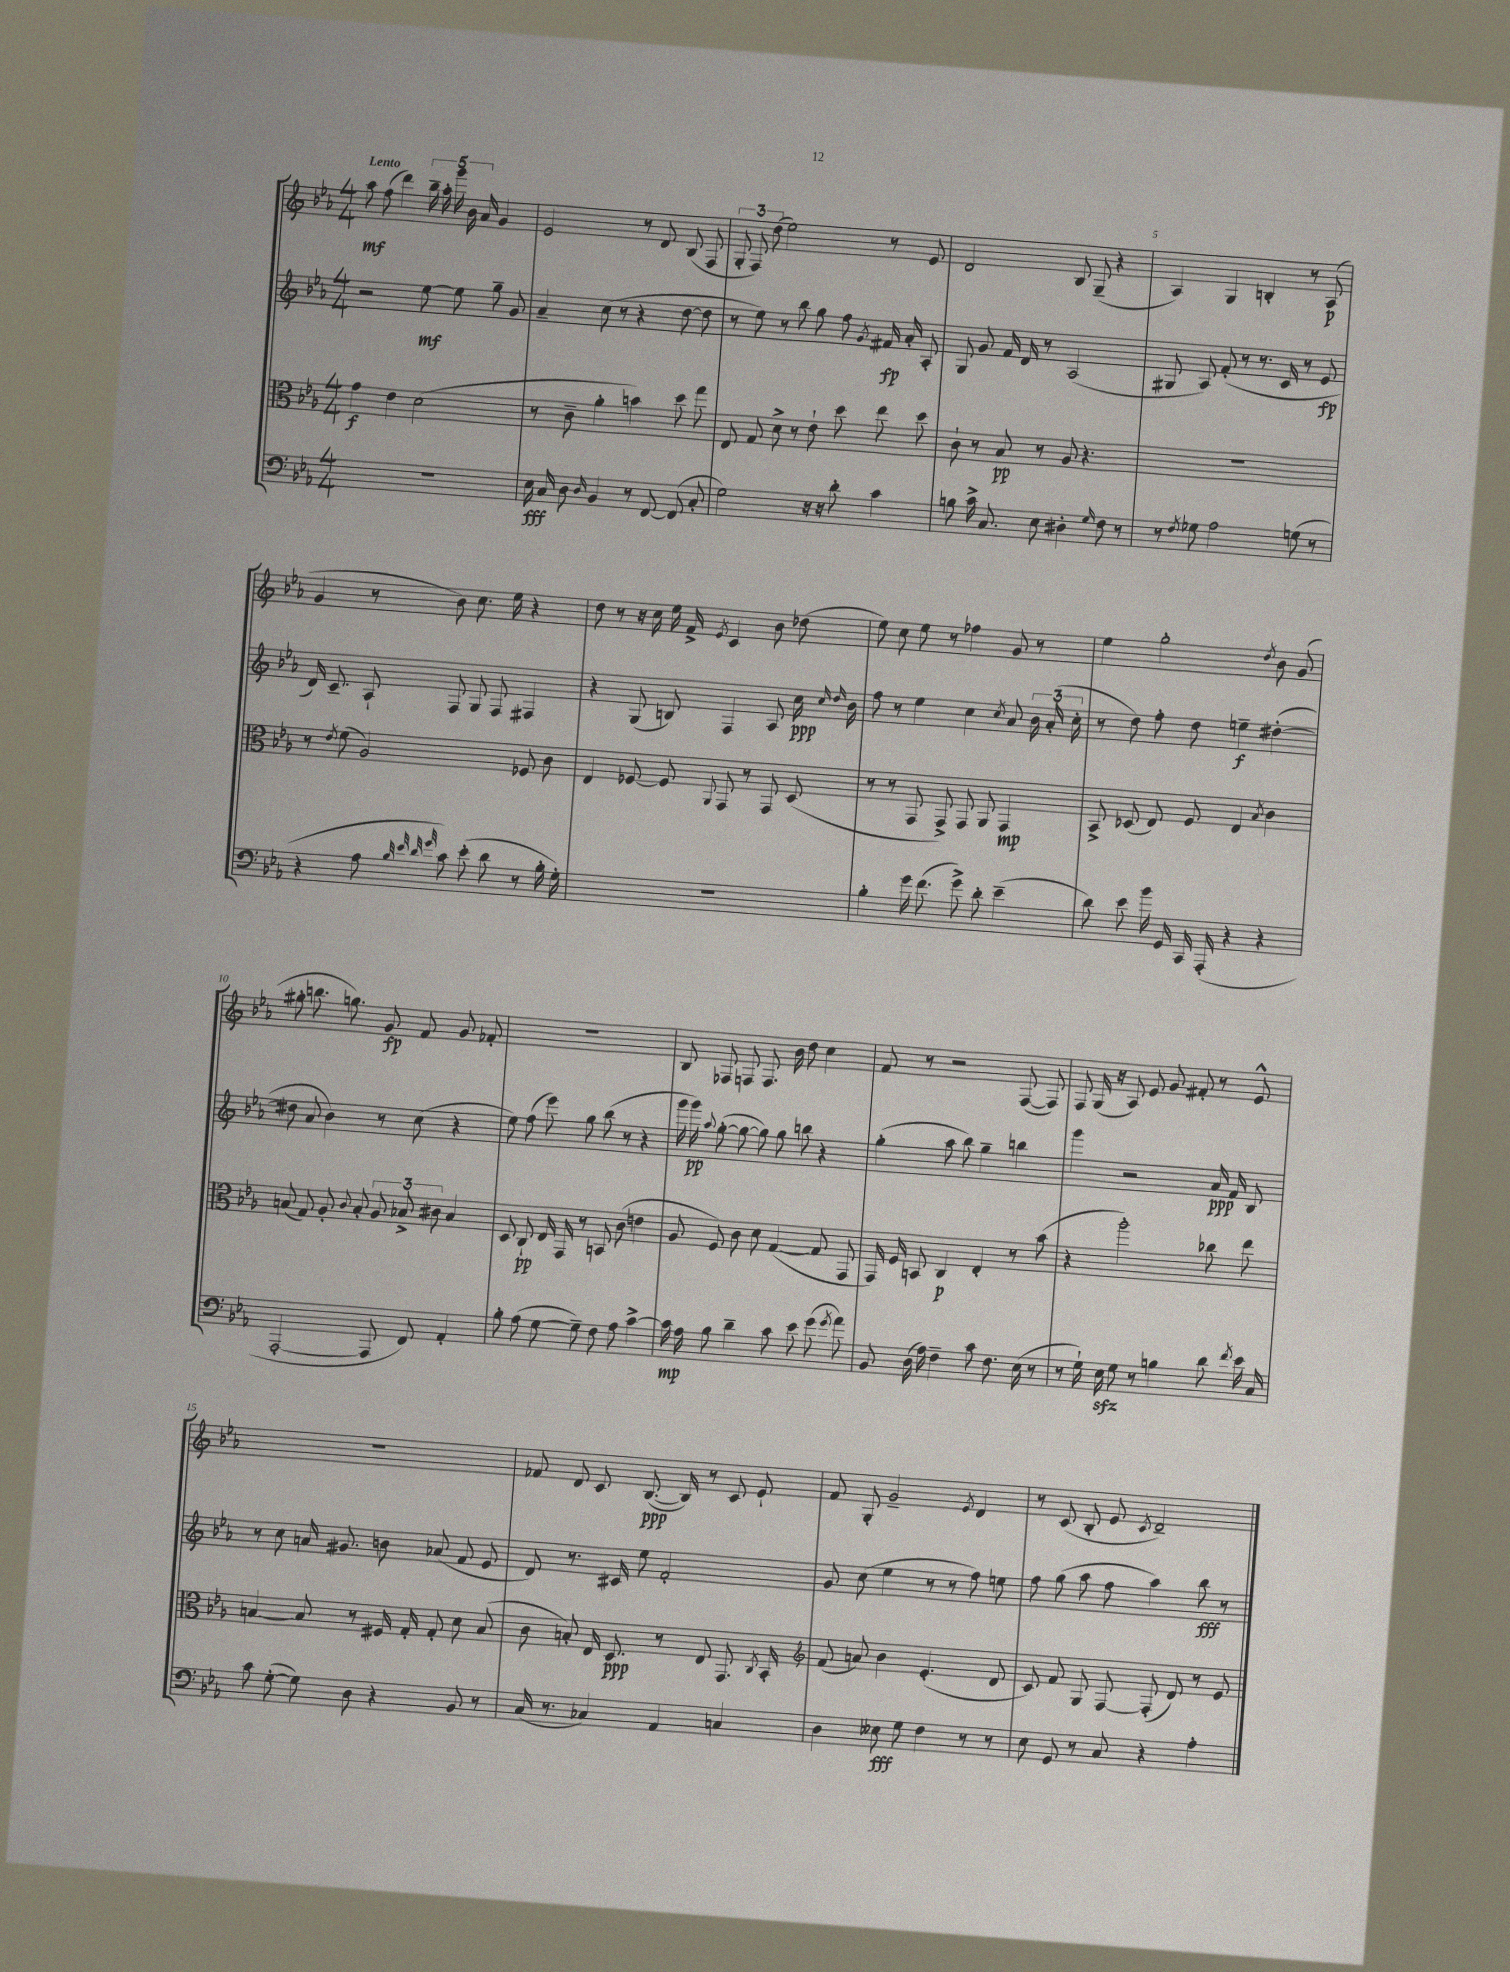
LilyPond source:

<<
\new StaffGroup <<
\new Staff = "s0" {
    \clef treble \key ees \major \numericTimeSignature \time 4/4 \tempo "Lento"
    \autoBeamOff aes''8\mf f''8( d'''4) \tuplet 5/4 { bes''16-- aes''16-. g'''16 bes'16 aes'16 } g'4 |
    ees'2 r8 d'8 bes8( f8 |
    \tuplet 3/2 { g8-. f8) d''8( } ees''2) r8 ees'8 |
    d'2 bes8 g8--( r4 |
    aes4) g4 b4-. r8 aes8\p( |
    g'4 r8 bes'8) c''8. ees''16 r4 |
    d''8 r8 r16 c''16 ees''16 f'16-> \acciaccatura { ees'8 } c'4 bes'8 des''8( |
    ees''8) c''8 ees''8 r8 fes''4 g'8 r8 |
    ees''4 g''2-. \acciaccatura { d''8 } bes'8 g'8( |
    gis''8-. b''8. g''8.) g'8\fp f'8 g'8 fes'8-. |
    R1 |
    bes8 fes8 f8 f8. bes'16 d''8 c''4 |
    f'8 r8 r2 f8~( f8) |
    f8 g16( r16 aes8) ees'8 g'8 fis'8-. r8 ees'8-^ |
    R1 |
    fes'8 d'8 c'8 bes8.~\ppp( bes16) r8 c'8 ees'8-! |
    f'8 g8-. g'2-- \acciaccatura { ees'8 } d'4 |
    r8 c'8( bes8-. ees'8 \acciaccatura { c'8 } d'2--) \bar "|." |
}
\new Staff = "s1" {
    \clef treble \key ees \major \numericTimeSignature \time 4/4
    \autoBeamOff r2 ees''8~\mf ees''8 g''8-- g'8 |
    aes'4-- c''8( r8 r4 d''8~ d''8 |
    r8 ees''8) r8 bes''8 g''8 f''8 \acciaccatura { g'8 } fis'16\fp aes'16-. aes8-. |
    g8 g'8 f'16 d'16 r8 aes2( |
    gis8 aes8) f'8-.( r8 r8. c'16 r8 ees'8\fp |
    d'16) c'8.-- aes8-! f8 g8 f8 fis4 |
    r4 g8( b8) f4 aes8 c''16\ppp \grace { c''16 d''16 } bes'16 |
    f''8 r8 ees''4 c''4 \acciaccatura { c''8 } aes'8 \tuplet 3/2 { bes'16 aes'16-.( c''16-. } |
    r8 d''8) f''8-. d''8 e''4--\f dis''4~-.( |
    dis''8 aes'8 bes'4) r8 c''8( r4 |
    ees''8) f''8( ees'''8) g''8 bes''8( r8 r4 |
    g'''16 g'''16\pp) \appoggiatura { aes''8 } g''8~-.( g''8~ g''8) g''8 b''8 r4 |
    g''4-.( aes''8 bes''8) g''4-- b''4 |
    g'''4 r2 aes'16\ppp f'16 bes8 |
    r8 c''8 a'16 gis'8. b'8 aes'8( f'8 ees'8 |
    d'8) r8. cis'16 ees''8 f'2-. |
    g'8 c''8( ees''4 r8 r8 f''8) e''8 |
    f''8 g''8( aes''8 f''8 aes''4) bes''8\fff r8 \bar "|." |
}
\new Staff = "s2" {
    \clef alto \key ees \major \numericTimeSignature \time 4/4
    \autoBeamOff g'4\f ees'4 d'2( |
    r8 c'8-- aes'4-. b'4) d''8 g''8 |
    ees8 g8 d'8-> r8 ees'8-! d''8 ees''8 d''8 |
    c'8-! r8 bes8\pp r8 aes8 r4. |
    R1 |
    r8 \acciaccatura { ees'8 } f'8( aes2) fes8 c'8 |
    ees4 fes8~ fes8 \appoggiatura { aes,8 } g,8 r8 g,8 d8( |
    r8 r8 g,8 g,8->) g,8 aes,8 g,4\mp |
    bes,8-> des8( ees8) f8 ees4 \acciaccatura { bes8 } c'4 |
    b8( g8) aes8-. \appoggiatura { c'8 } b8-. \tuplet 3/2 { aes8 bes8-> cis'8 } bes4 |
    d8 c8-!\pp ees16 g,16 r8 b,8 c'8( e'4 |
    aes8 f8) c'8 d'8 g4~( g8 g,8 |
    g,16) f16 b,8 c4\p ees4-. r8 bes'8( |
    r4 aes''2-.) ces''8 ees''8 |
    b4~ b8 r8 fis16 g16-. g8-. d'8 b8( |
    c'8 b8-.) ees16 d8.\ppp r8 ees8 g,8. \acciaccatura { c8 } bes,16-. |
    \clef treble f'8( a'8) bes'4 ees'4.-.( d'8 |
    c'8) f'8 g8 f8~ f8-.( d'8) r8 ees'8 \bar "|." |
}
\new Staff = "s3" {
    \clef bass \key ees \major \numericTimeSignature \time 4/4
    \autoBeamOff R1 |
    ees16\fff c16 d8 \grace { d16 } bes,4 r8 f,8~ f,8( c8-. |
    g2) r16 r16 d'8-. c'4 |
    b8 c'16-> c8. ees8 dis4-. \grace { g16 } f8 r8 |
    r8 \acciaccatura { f8 } ges8 aes2 g8( r8 |
    r4 aes8 \grace { bes32 ees'32 d'32 g'32 } c'8) ees'8-.( d'8 r8 bes16-. g16-.) |
    R1 |
    bes4-. g'16 f'8.( g'8->) d'8-. ees'4--( |
    d'8) ees'8 bes'16 g,16 c,16 aes,,16-.( r4 r4 |
    aes,,2~-. aes,,8 f,8) aes,4-. |
    bes8-. aes8( g8~ g8--) f8 aes8 c'4~-> |
    c'16\mp aes16 bes8 d'4-- c'8 ees'8 g'8( \acciaccatura { g'8 } aes'8) |
    bes,8 d16( aes16) f4-- c'8 f8. ees16( r8 |
    r8 g16-!) ees16\sfz g8 r8 b4 d'8 \acciaccatura { f'8 } ees'16 c16 |
    c'8 g8~-.( g8) d8 r4 bes,8 r8 |
    c16( r8. ces4) aes,4 c4 |
    d4 eeses8\fff g8 f4 r8 r8 |
    ees8 g,8 r8 c8 r4 aes4-. \bar "|." |
}
>>
>>
\layout { \context { \Score \override BarNumber.break-visibility = ##(#f #t #t) barNumberVisibility = #(every-nth-bar-number-visible 5) } }
